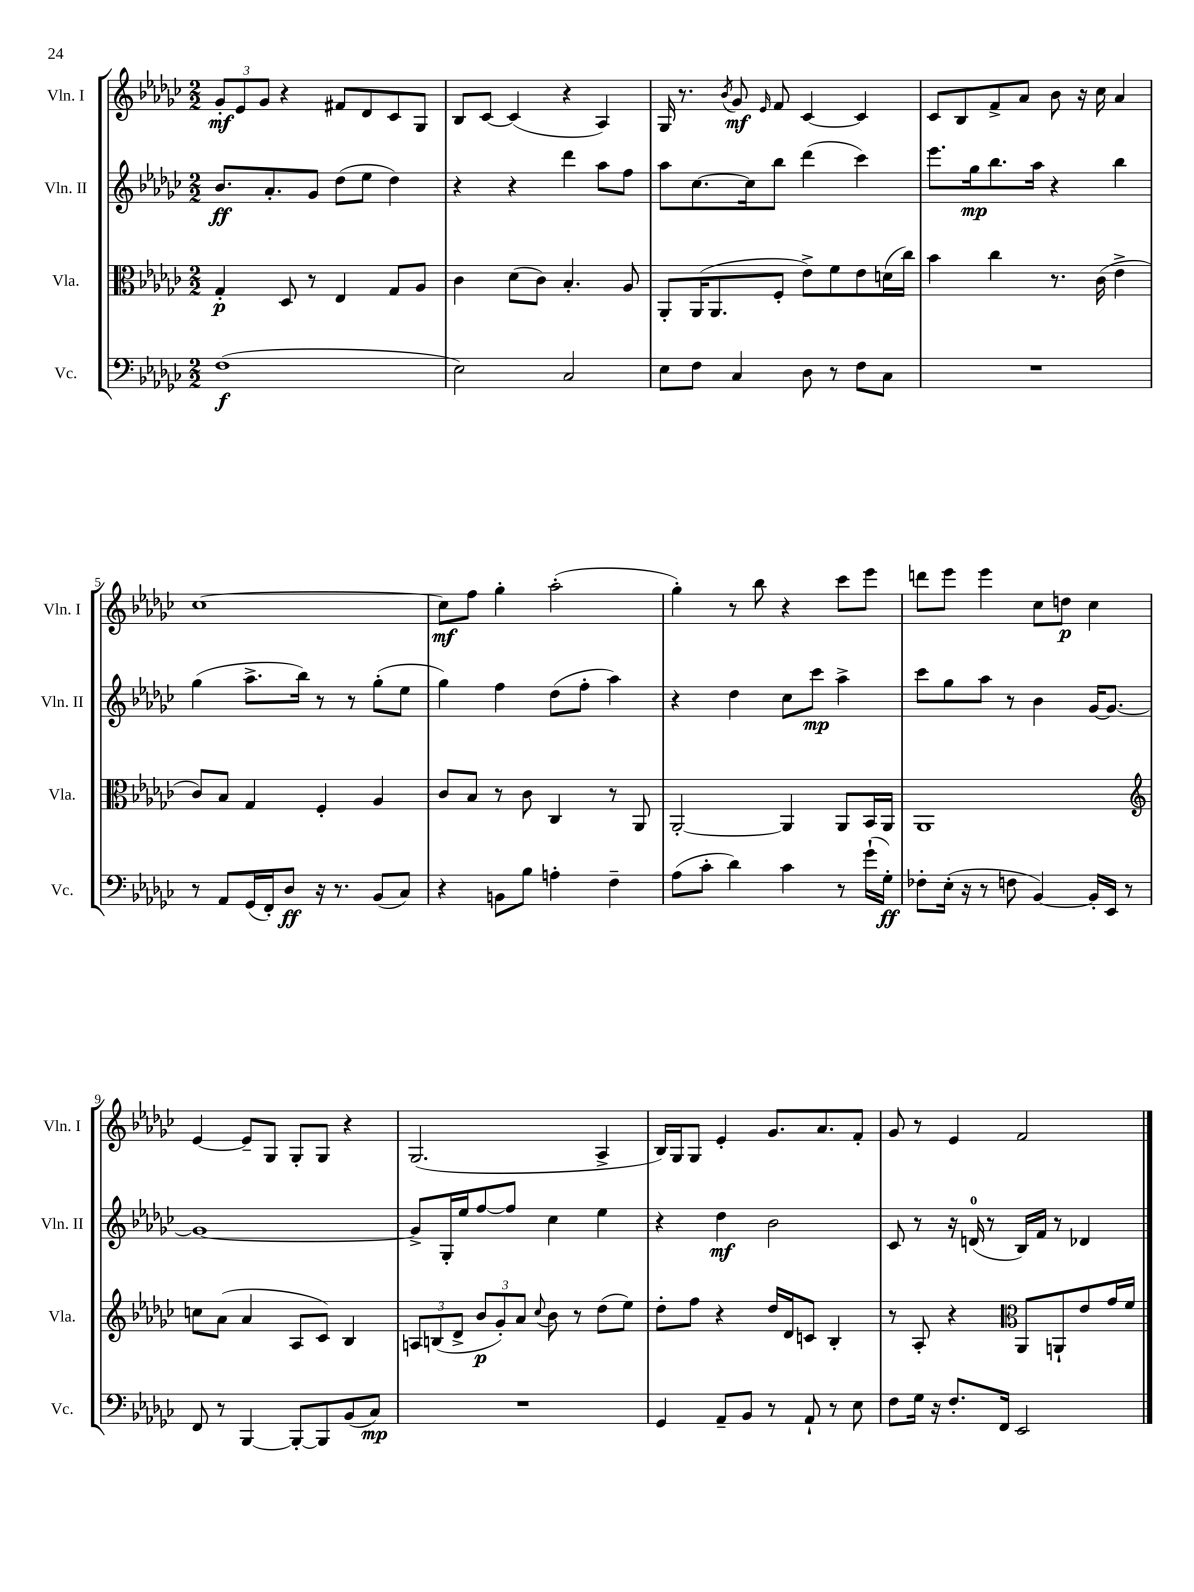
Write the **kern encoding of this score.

**kern	**kern	**kern	**kern
*staff4	*staff3	*staff2	*staff1
*clefF4	*clefC3	*clefG2	*clefG2
*k[b-e-a-d-g-c-]	*k[b-e-a-d-g-c-]	*k[b-e-a-d-g-c-]	*k[b-e-a-d-g-c-]
*M2/2	*M2/2	*M2/2	*M2/2
(1F	4G-'	8.b-	12g-'
.	.	.	12e-
.	.	.	12g-
.	.	8.a-'	.
.	8D-	.	4r
.	8r	8g-	.
.	4E-	(8dd-	8f#
.	.	8ee-	8d-
.	8G-	4dd-)	8c-
.	8A-	.	8G-
=	=	=	=
2E-)	4c-	4r	8B-
.	.	.	[8c-
.	(8d-	4r	(4c-]
.	8c-)	.	.
2C-	4.B-'	4ddd-	4r
.	.	8aa-	4A-)
.	8A-	8ff	.
=	=	=	=
8E-	8AA-'	8aa-	16G-
.	.	.	8.r
8F	(16AA-	[8.cc-	.
.	8.AA-	.	.
.	.	.	8qb-
4C-	.	.	8g-
.	.	16cc-]	.
.	.	.	16qqe-
.	8F'	8bb-	8f
8D-	8e-^)	(4ddd-	[4c-
8r	8f	.	.
8F	8e-	4ccc-)	4c-]
8C-	(16d	.	.
.	16cc-)	.	.
=	=	=	=
1r	4b-	8.eee-	8c-
.	.	.	8B-
.	.	16gg-	.
.	4cc-	8.bb-	8f^
.	.	.	8a-
.	.	16aa-	.
.	8.r	4r	8b-
.	.	.	16r
.	(16c-	.	16cc-
.	4e-^	4bb-	4a-
=	=	=	=
8r	8c-)	(4gg-	[1cc-
8AA-	8B-	.	.
(16GG-	4G-	8.aa-^	.
16FF')	.	.	.
8D-	.	.	.
.	.	16bb-)	.
16r	4F'	8r	.
8.r	.	.	.
.	.	8r	.
(8BB-	4A-	(8gg-'	.
8C-)	.	8ee-	.
=	=	=	=
4r	8c-	4gg-)	8cc-]
.	8B-	.	8ff
8BB	8r	4ff	4gg-'
8B-	8c-	.	.
4A'	4C-	(8dd-	(2aa-'
.	.	8ff'	.
4F~	8r	4aa-)	.
.	8AA-	.	.
=	=	=	=
(8A-	[2AA-'	4r	4gg-')
8c-'	.	.	.
4d-)	.	4dd-	8r
.	.	.	8bb-
4c-	4AA-]	8cc-	4r
.	.	8ccc-	.
8r	8AA-	4aa-^	8ccc-
(16g-`	16BB-	.	8eee-
16G-')	16AA-	.	.
=	=	=	=
8F-'	1AA-	8ccc-	8ddd
(16E-'	.	8gg-	8eee-
16r	.	.	.
8r	.	8aa-	4eee-
8F	.	8r	.
[4BB-)	.	4b-	8cc-
.	.	.	8dd
16BB-']	.	[16g-	4cc-
16EE-	.	8.g-_	.
8r	.	.	.
=	=	=	=
*	*clefG2	*	*
8FF	8cc	1g-_	[4e-
8r	(8a-	.	.
[4BBB-	4a-	.	8e-~]
.	.	.	8G-
8BBB-'_	8A-	.	8G-'
8BBB-]	8c-)	.	8G-
(8BB-	4B-	.	4r
8C-)	.	.	.
=	=	=	=
1r	12A	8g-^]	(2.G-
.	(12B	.	.
.	.	16G-'	.
.	12d-^	.	.
.	.	16ee-	.
.	12b-	[8ff	.
.	12g-')	.	.
.	.	8ff]	.
.	12a-	.	.
.	8qqcc-	.	.
.	8b-	4cc-	.
.	8r	.	.
.	(8dd-	4ee-	4A-^
.	8ee-)	.	.
=	=	=	=
4GG-	8dd-'	4r	16B-)
.	.	.	16G-
.	8ff	.	8G-
8AA-~	4r	4dd-	4e-'
8BB-	.	.	.
8r	16dd-	2b-	8.g-
.	16d-	.	.
8AA-`	8c	.	.
.	.	.	8.a-
8r	4B-'	.	.
8E-	.	.	8f'
=	=	=	=
8F	8r	8c-	8g-
16G-	8A-'	8r	8r
16r	.	.	.
8.F'	4r	16r	4e-
.	.	(16d	.
.	.	8r	.
16FF	.	.	.
*	*clefC3	*	*
2EE-	8AA-	16B-)	2f
.	.	16f	.
.	8AA`	8r	.
.	8e-	4d-	.
.	16g-	.	.
.	16f	.	.
==	==	==	==
*-	*-	*-	*-
